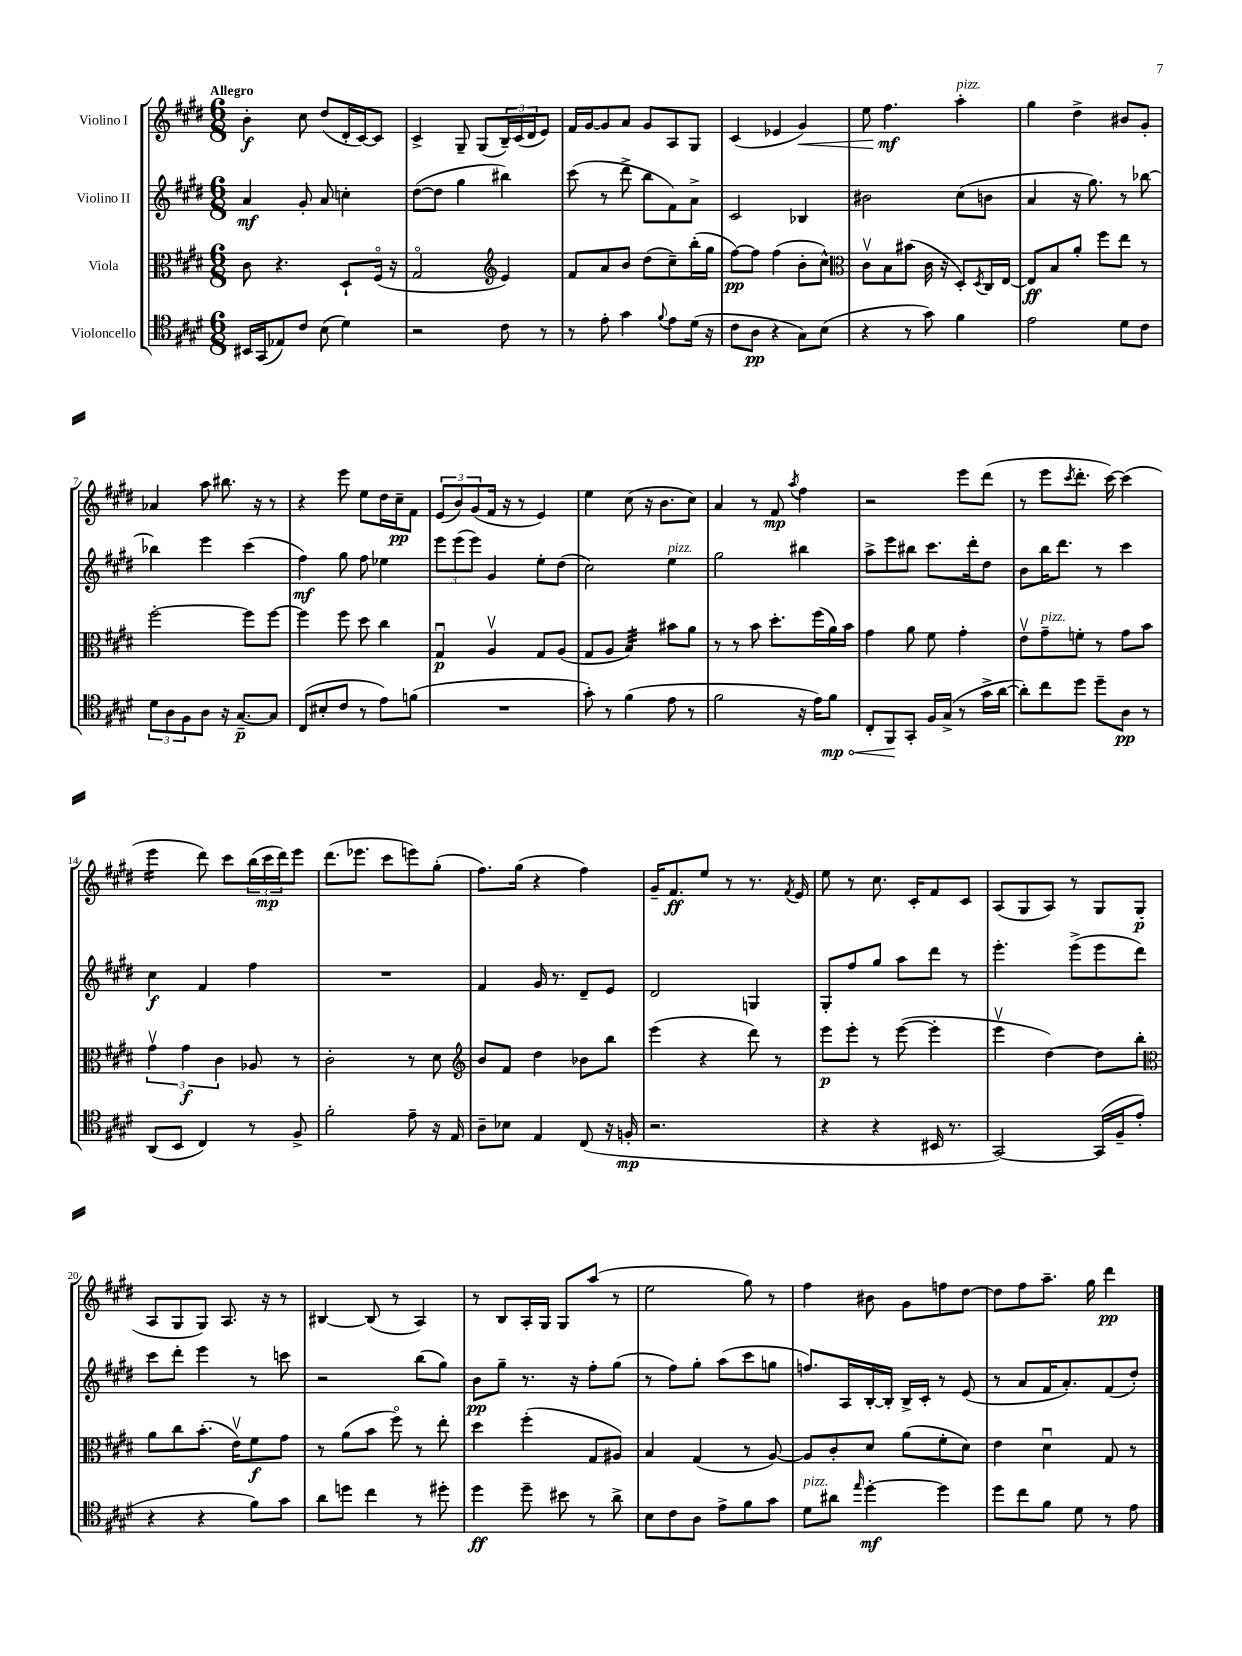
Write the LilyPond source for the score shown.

<<
\new StaffGroup <<
\new Staff = "s0" \with { instrumentName = "Violino I" } {
    \clef treble \key e \major \numericTimeSignature \time 6/8 \tempo "Allegro"
    b'4-.\f cis''8 dis''8( dis'16-. cis'16~) cis'8 |
    cis'4-> gis8-- gis8( \tuplet 3/2 { b16--) cis'16( dis'16 } e'8) |
    fis'16 gis'16~ gis'8 a'8 gis'8 a8 gis8 |
    cis'4( ees'4 gis'4\<) |
    e''8 fis''4.\mf\! a''4-.^\markup { \italic "pizz." } |
    gis''4 dis''4-> bis'8 gis'8-. |
    aes'4 a''8 bis''8. r16 r8 |
    r4 e'''8 e''8 dis''16 cis''16--\pp fis'8 |
    \tuplet 3/2 { e'8( b'8) gis'8( } fis'16 r16 r8 e'4) |
    e''4 cis''8( r16 b'8. cis''8) |
    a'4 r8 fis'8\mp \acciaccatura { a''8 } fis''4 |
    r2 e'''8 dis'''8( |
    r8 e'''8 \acciaccatura { cis'''8 } dis'''8.-. cis'''16~) cis'''4( |
    e'''4:16 dis'''8) cis'''8 \tuplet 3/2 { b''16( cis'''16\mp dis'''16) } e'''8 |
    dis'''8.( ees'''8. cis'''8 e'''8) gis''8-.( |
    fis''8.) gis''16( r4 fis''4) |
    gis'16-- fis'8.\ff e''8 r8 r8. \acciaccatura { fis'8 } e'16 |
    e''8 r8 cis''8. cis'16-. fis'8 cis'8 |
    a8( gis8 a8) r8 gis8 gis8\p( |
    a8 gis8 gis8) a8. r16 r8 |
    bis4~ bis8( r8 a4) |
    r8 b8 a16-. gis16 gis8 a''8( r8 |
    e''2 gis''8) r8 |
    fis''4 bis'8 gis'8 f''8 dis''8~ |
    dis''8 fis''8 a''8.-- gis''16 dis'''4\pp \bar "|." |
}
\new Staff = "s1" \with { instrumentName = "Violino II" } {
    \clef treble \key e \major \numericTimeSignature \time 6/8
    a'4\mf gis'8-. a'8 c''4-. |
    dis''8~( dis''8 gis''4 bis''4) |
    cis'''8( r8 dis'''8-> b''8 fis'8) a'8-> |
    cis'2 bes4 |
    bis'2 cis''8( b'8 |
    a'4 r16 gis''8.) r8 bes''8~ |
    bes''4 e'''4 cis'''4( |
    fis''4\mf) gis''8 fis''8 ees''4 |
    \tuplet 3/2 { e'''8 e'''8( e'''8) } gis'4 e''8-. dis''8( |
    cis''2) e''4^\markup { \italic "pizz." } |
    gis''2 bis''4 |
    a''8-> e'''8 bis''8 cis'''8. dis'''16-. dis''8 |
    b'8 b''16 dis'''8. r8 cis'''4 |
    cis''4\f fis'4 fis''4 |
    R2. |
    fis'4 gis'16 r8. dis'8-- e'8 |
    dis'2 g4 |
    gis8-. fis''8 gis''8 a''8 dis'''8 r8 |
    e'''4.-. e'''8->( e'''8 dis'''8) |
    cis'''8 dis'''8-. e'''4 r8 c'''8 |
    r2 b''8( gis''8) |
    b'8\pp gis''8-- r8. r16 fis''8-. gis''8( |
    r8 fis''8) gis''8-. a''8( cis'''8 g''8 |
    f''8.) a16 b16~-. b16-. b16-> cis'16-. r8 e'8( |
    r8 a'8 fis'16 a'8.-.) fis'8( dis''8-.) \bar "|." |
}
\new Staff = "s2" \with { instrumentName = "Viola" } {
    \clef alto \key e \major \numericTimeSignature \time 6/8
    cis'8 r4. dis8-! fis16\flageolet( r16 |
    gis2\flageolet \clef treble e'4) |
    fis'8 a'8 b'8 dis''8( cis''8--) b''16-.( gis''16 |
    fis''8~\pp) fis''8 fis''4( b'8-. cis''8-^) |
    \clef alto cis'8\upbow b8 bis'8( cis'16 r16 dis8-.) \acciaccatura { dis8 } cis16 e16~ |
    e8\ff b8 a'8-. fis''8 e''8 r8 |
    fis''2~-. fis''8 fis''8~ |
    fis''4 fis''8 dis''8 cis''4 |
    gis4\downbow\p a4\upbow gis8 a8( |
    gis8 a8 b4:32) bis'8 a'8 |
    r8 r8 b'8 dis''8.-. fis''16( a'16) b'16 |
    gis'4 a'8 fis'8 gis'4-. |
    e'8\upbow gis'8--^\markup { \italic "pizz." } f'8-. r8 gis'8 b'8 |
    \tuplet 3/2 { gis'4\upbow gis'4\f cis'4 } aes8 r8 |
    cis'2-. r8 dis'8 |
    \clef treble b'8 fis'8 dis''4 bes'8 b''8 |
    e'''4( r4 dis'''8) r8 |
    e'''8\p e'''8-. r8 e'''8~( e'''4-. |
    e'''4\upbow dis''4~) dis''8 b''8-. |
    \clef alto a'8 cis''8 b'8.-.( e'16\upbow) fis'8\f gis'8 |
    r8 a'8( b'8 fis''8\flageolet) r8 e''8-. |
    dis''4 fis''4-.( gis8 ais8) |
    b4 gis4( r8 a8~) |
    a8 cis'8-. dis'8 a'8( fis'8-. dis'8) |
    e'4 dis'4\downbow gis8 r8 \bar "|." |
}
\new Staff = "s3" \with { instrumentName = "Violoncello" } {
    \clef tenor \key e \major \numericTimeSignature \time 6/8
    bis,16 gis,16( ees8) cis'8 b8( dis'4) |
    r2 cis'8 r8 |
    r8 e'8-. gis'4 \appoggiatura { fis'8 } e'8 dis'16( r16 |
    cis'8 a8\pp r4 gis8) b8( |
    r4 r8 gis'8) fis'4 |
    e'2 dis'8 cis'8 |
    \tuplet 3/2 { dis'8 a8 fis8 } a8 r16 gis8.~--\p gis8 |
    cis8( bis8-. cis'8 r8 e'8) f'8( |
    R2. |
    gis'8-.) r8 fis'4( e'8 r8 |
    fis'2 r16 e'16) \once \override Hairpin.circled-tip = ##t fis'8\mp\< |
    cis8-. fis,8\! gis,8-. fis16 gis16->( r8 gis'16-> a'16~ |
    a'8-.) cis''8 dis''8 dis''8-- a8\pp r8 |
    a,8( b,8 cis4) r8 fis8-> |
    fis'2-. e'8-- r16 e16 |
    a8-- bes8 e4 cis8( r16 f16-.\mp |
    r2. |
    r4 r4 bis,16 r8. |
    gis,2~) gis,16( fis16-- e'8-. |
    r4 r4 fis'8) gis'8 |
    a'8 d''8 cis''4 r8 dis''8-. |
    dis''4\ff dis''8-- bis'8 r8 a'8-> |
    b8 cis'8 a8 e'8-> fis'8 gis'8 |
    dis'8^\markup { \italic "pizz." } ais'8 \grace { e''16 } dis''4~-.\mf dis''4 |
    dis''8 cis''8 fis'8 dis'8 r8 e'8 \bar "|." |
}
>>
>>
